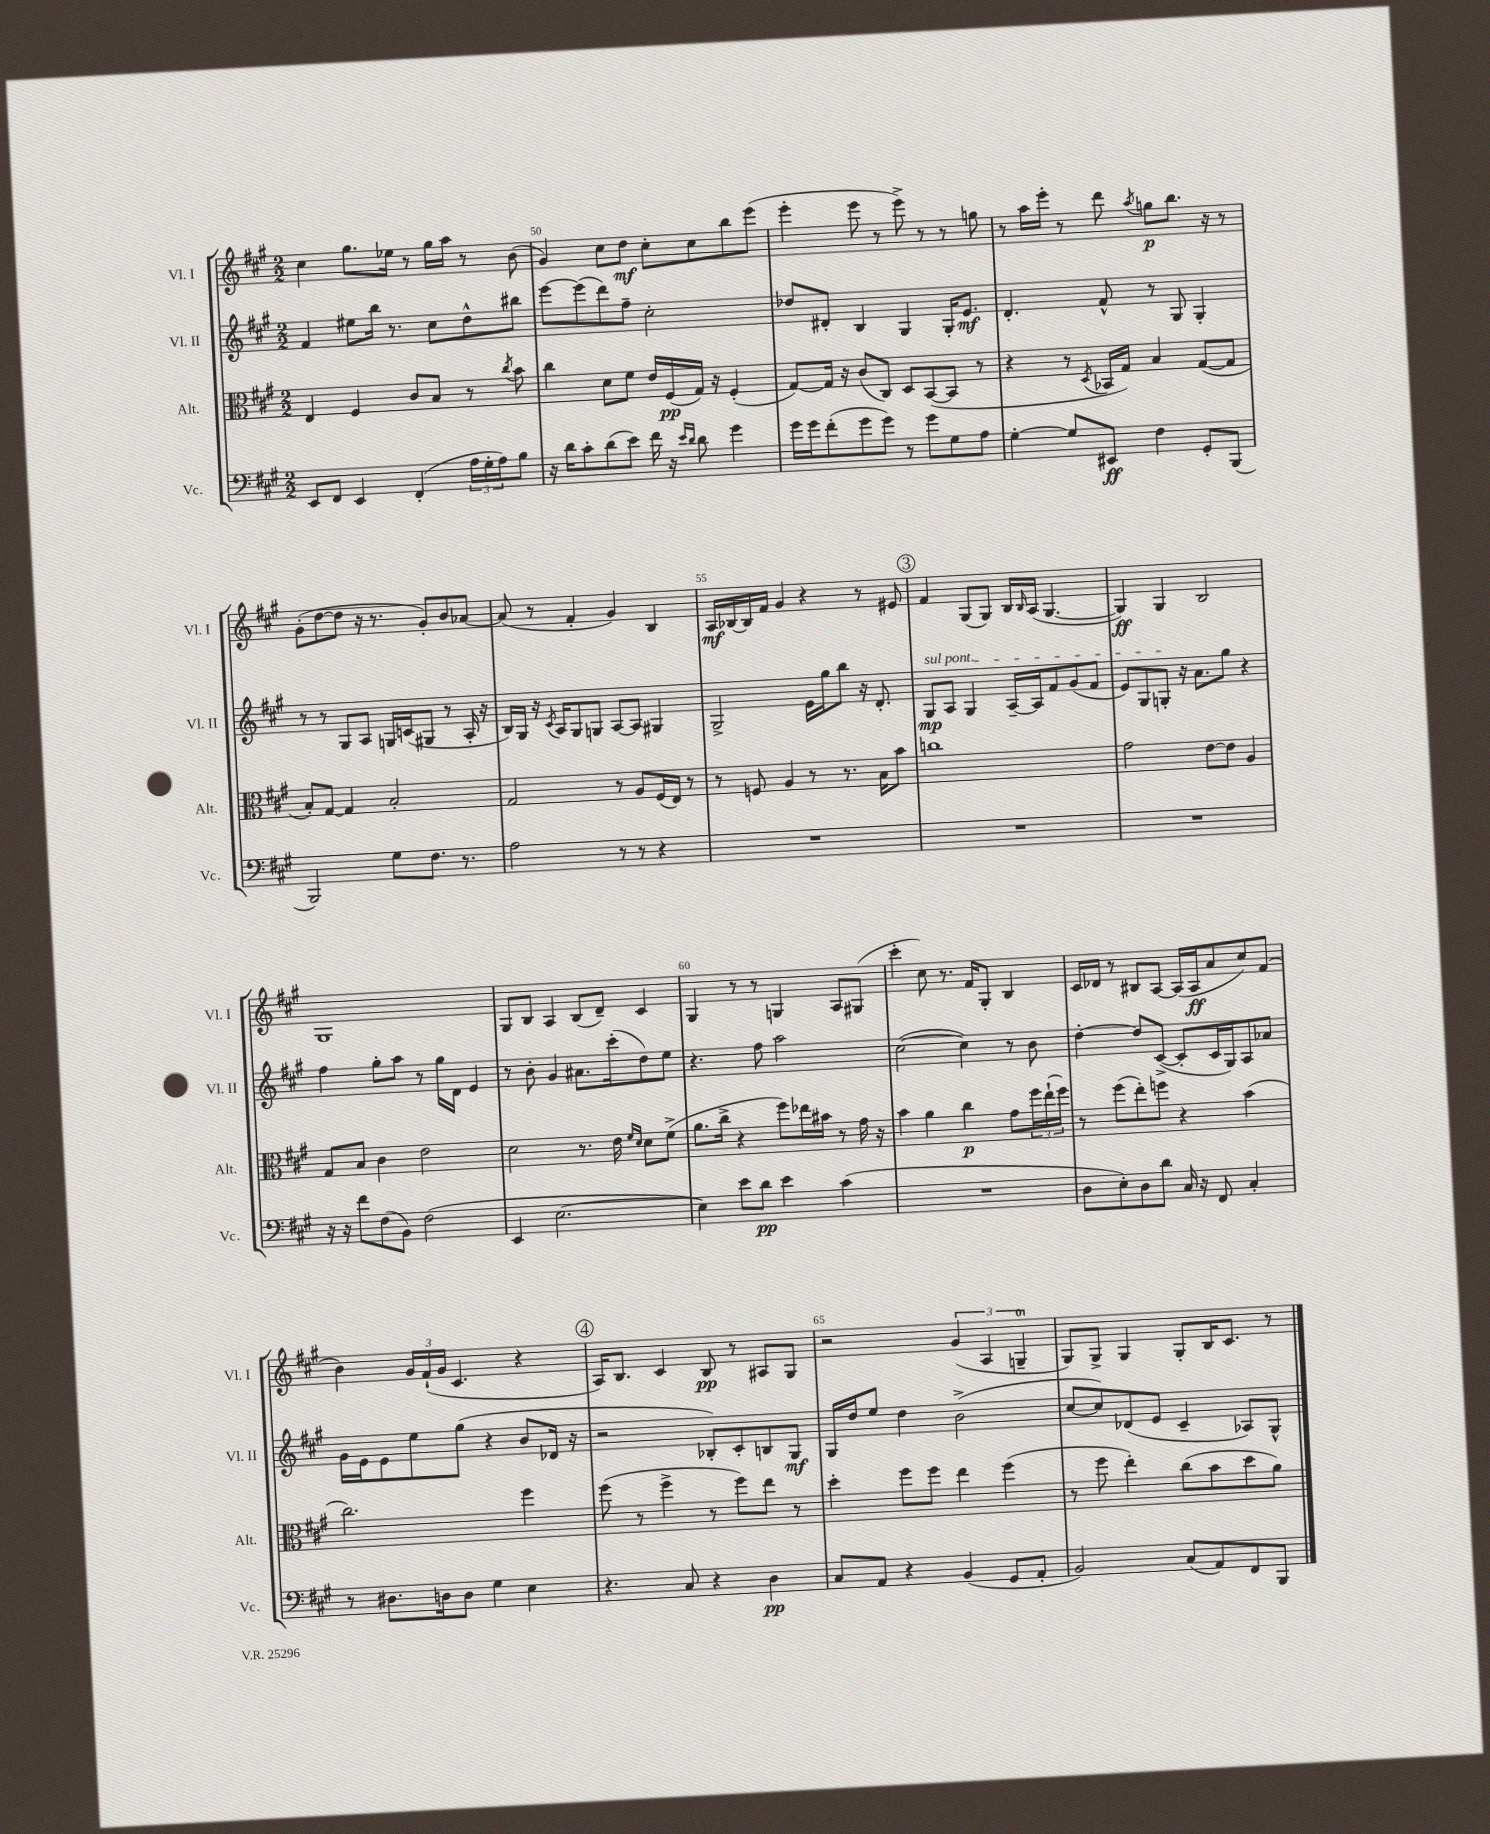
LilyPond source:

<<
\new StaffGroup <<
\new Staff = "s0" \with { instrumentName = "Vl. I" shortInstrumentName = "Vl. I" } {
    \clef treble \key a \major \numericTimeSignature \time 2/2
    cis''4 gis''8. ees''16 r8 gis''16 a''16 r8 b'8( |
    gis'4) cis''8 d''8\mf cis''8-. cis''8 b''8 e'''8( |
    e'''4-. e'''8 r8 e'''8->) r8 r8 g''8 |
    r8 a''16 e'''16-. r8 d'''8 \acciaccatura { a''8 } g''8\p b''8. r16 r8 |
    gis'8-.( d''8~ d''8 r16 r8. gis'8-.) b'8 aes'8~ |
    aes'8( r8 fis'4-. gis'4) b4 |
    a16\mf bes16~ bes16 fis'16 gis'4 r4 r8 eis'8 |
    \mark \markup { \circle "3" } fis'4 gis8( gis8) b16 \grace { b16 } a16( gis4.~ |
    gis4\ff) gis4 b2 |
    gis1 |
    gis8 b8 a4 b8( d'8--) cis'4 |
    gis4 r8 r8 g4 a8 gis8( |
    cis'''4-. cis''8) r8. fis'16 gis8-. b4 |
    cis'16 des'16 r8 bis8 a8~ a16( a16\ff a'8 cis''8) fis'8( |
    b'4) \tuplet 3/2 { gis'16 fis'16-!( gis'16 } cis'4. r4 |
    \mark \markup { \circle "4" } a16) b8. cis'4 b8\pp r8 ais8 gis8 |
    r2 \tuplet 3/2 { gis'4( a4 g4-0-- } |
    gis8) gis8-> gis4 gis8-. b16 cis'8. r8 \bar "|." |
}
\new Staff = "s1" \with { instrumentName = "Vl. II" shortInstrumentName = "Vl. II" } {
    \clef treble \key a \major \numericTimeSignature \time 2/2
    fis'4 eis''8 b''16 r8. cis''8 d''8-^ bis''8 |
    e'''8~ e'''8( d'''8) fis''8-- cis''2-. |
    des''8 dis'8-. b4 gis4 gis16-. e'8.\mf |
    d'4.-. fis'8-^ r8 gis8 gis4-. |
    r8 r8 gis8 a8 g16 c'16( gis8 r8 a16-. r16 |
    b16) gis16 r16 \acciaccatura { cis'8 } a16 gis8 g8 a8~ a8 gis4 |
    gis2-> e'16 gis''16 b''8 r16 d'8.-. |
    \mark \markup { \circle "3" } \once \override TextSpanner.bound-details.left.text = \markup { \italic "sul pont." } gis8\mp\startTextSpan a8 gis4 a16~-- a16 fis'8 gis'8( fis'8 |
    e'8) gis8 g8-.\stopTextSpan r16 a'8. gis''8 r4 |
    fis''4 gis''8-. a''8 r8 gis''16 d'16 e'4 |
    r8 b'8-. gis'4 ais'8. cis'''16-.( d''8) e''8 |
    r4. fis''8 a''2 |
    cis''2~( cis''4) r8 b'8 |
    d''4~-. d''8 cis'8~->( cis'8-. cis'16 gis16) a8 aes'8 |
    gis'16 e'16 e'8 e''8 gis''8( r4 b'8 des'16 r16 |
    \mark \markup { \circle "4" } r2 bes8-.) cis'8-. b8 gis8\mf |
    gis16 d''16 e''8 d''4 b'2->( |
    cis''8~ cis''8) des'8( e'8 cis'4-- aes8) gis8-^ \bar "|." |
}
\new Staff = "s2" \with { instrumentName = "Alt." shortInstrumentName = "Alt." } {
    \clef alto \key a \major \numericTimeSignature \time 2/2
    e4 fis4 cis'8 b8 r8 \acciaccatura { cis''8 } b'8 |
    cis''4 d'8 fis'8 e'16 fis16\pp( gis16) r16 fis4-.( |
    gis8~) gis16 r16 cis'8( cis8) d8 b,8~( b,8 r8 |
    r4 r8 \acciaccatura { d8 } bes,16 gis16) b4 gis8~( gis8 |
    b8-.) gis8~ gis4 b2-. |
    gis2 r8 a8 fis16( e16) r8 |
    r8 f8 a4 r8 r8. b16 b'8 |
    \mark \markup { \circle "3" } c''1 |
    gis'2 e'8~ e'8 a4 |
    gis8 b8 cis'4 e'2 |
    d'2 r8. e'16 \grace { fis'16 d'16 } d'8 fis'8->( |
    a'8. cis''16-> r4 fis''8) ees''16 bis'16 r8 gis'16 r16 |
    b'4 a'4 cis''4\p gis'8 \tuplet 3/2 { fis''16 e''16-!( fis''16) } |
    r8 fis''8( e''8-.) f''8 r4 b'4( |
    cis''2.) fis''4 |
    \mark \markup { \circle "4" } fis''8( r8 fis''4-> r8 fis''8) e''8 r8 |
    d''4-. fis''8 fis''8 e''4 fis''4( |
    r8 fis''8 e''4-.) cis''8( b'8 d''8 a'8) \bar "|." |
}
\new Staff = "s3" \with { instrumentName = "Vc." shortInstrumentName = "Vc." } {
    \clef bass \key a \major \numericTimeSignature \time 2/2
    e,8 fis,8 e,4 fis,4-.( \tuplet 3/2 { a16 gis16-. a16) } b8 |
    r16 d'16 cis'8-. d'8( e'8) fis'16 r16 \grace { e'16 d'16 } d'8 gis'4 |
    gis'16 gis'16 fis'8-.( gis'8 gis'8) r8 gis'8 gis8 a8 |
    gis4~-. gis8 eis,8\ff fis4 gis,8-. b,,8( |
    b,,2) gis8 fis8. r8. |
    a2 r8 r8 r4 |
    R1 |
    \mark \markup { \circle "3" } R1 |
    R1 |
    r16 r16 fis'8 fis8( b,8) fis2( |
    e,4 e2.~ |
    e4) e'8 d'8\pp e'4 cis'4( |
    R1 |
    d8 e8-.) d8 d'8 cis16 r16 fis,8 cis4-. |
    r8 dis8. d16 d8 gis4 e4 |
    \mark \markup { \circle "4" } r4. cis8 r4 d4\pp |
    cis8 a,8 r4 b,4( gis,8 a,8-. |
    b,2) cis8( a,8) fis,8 b,,8 \bar "|." |
}
>>
>>
\layout { \context { \Score currentBarNumber = #49 \override BarNumber.break-visibility = ##(#f #t #t) barNumberVisibility = #(every-nth-bar-number-visible 5) } }
